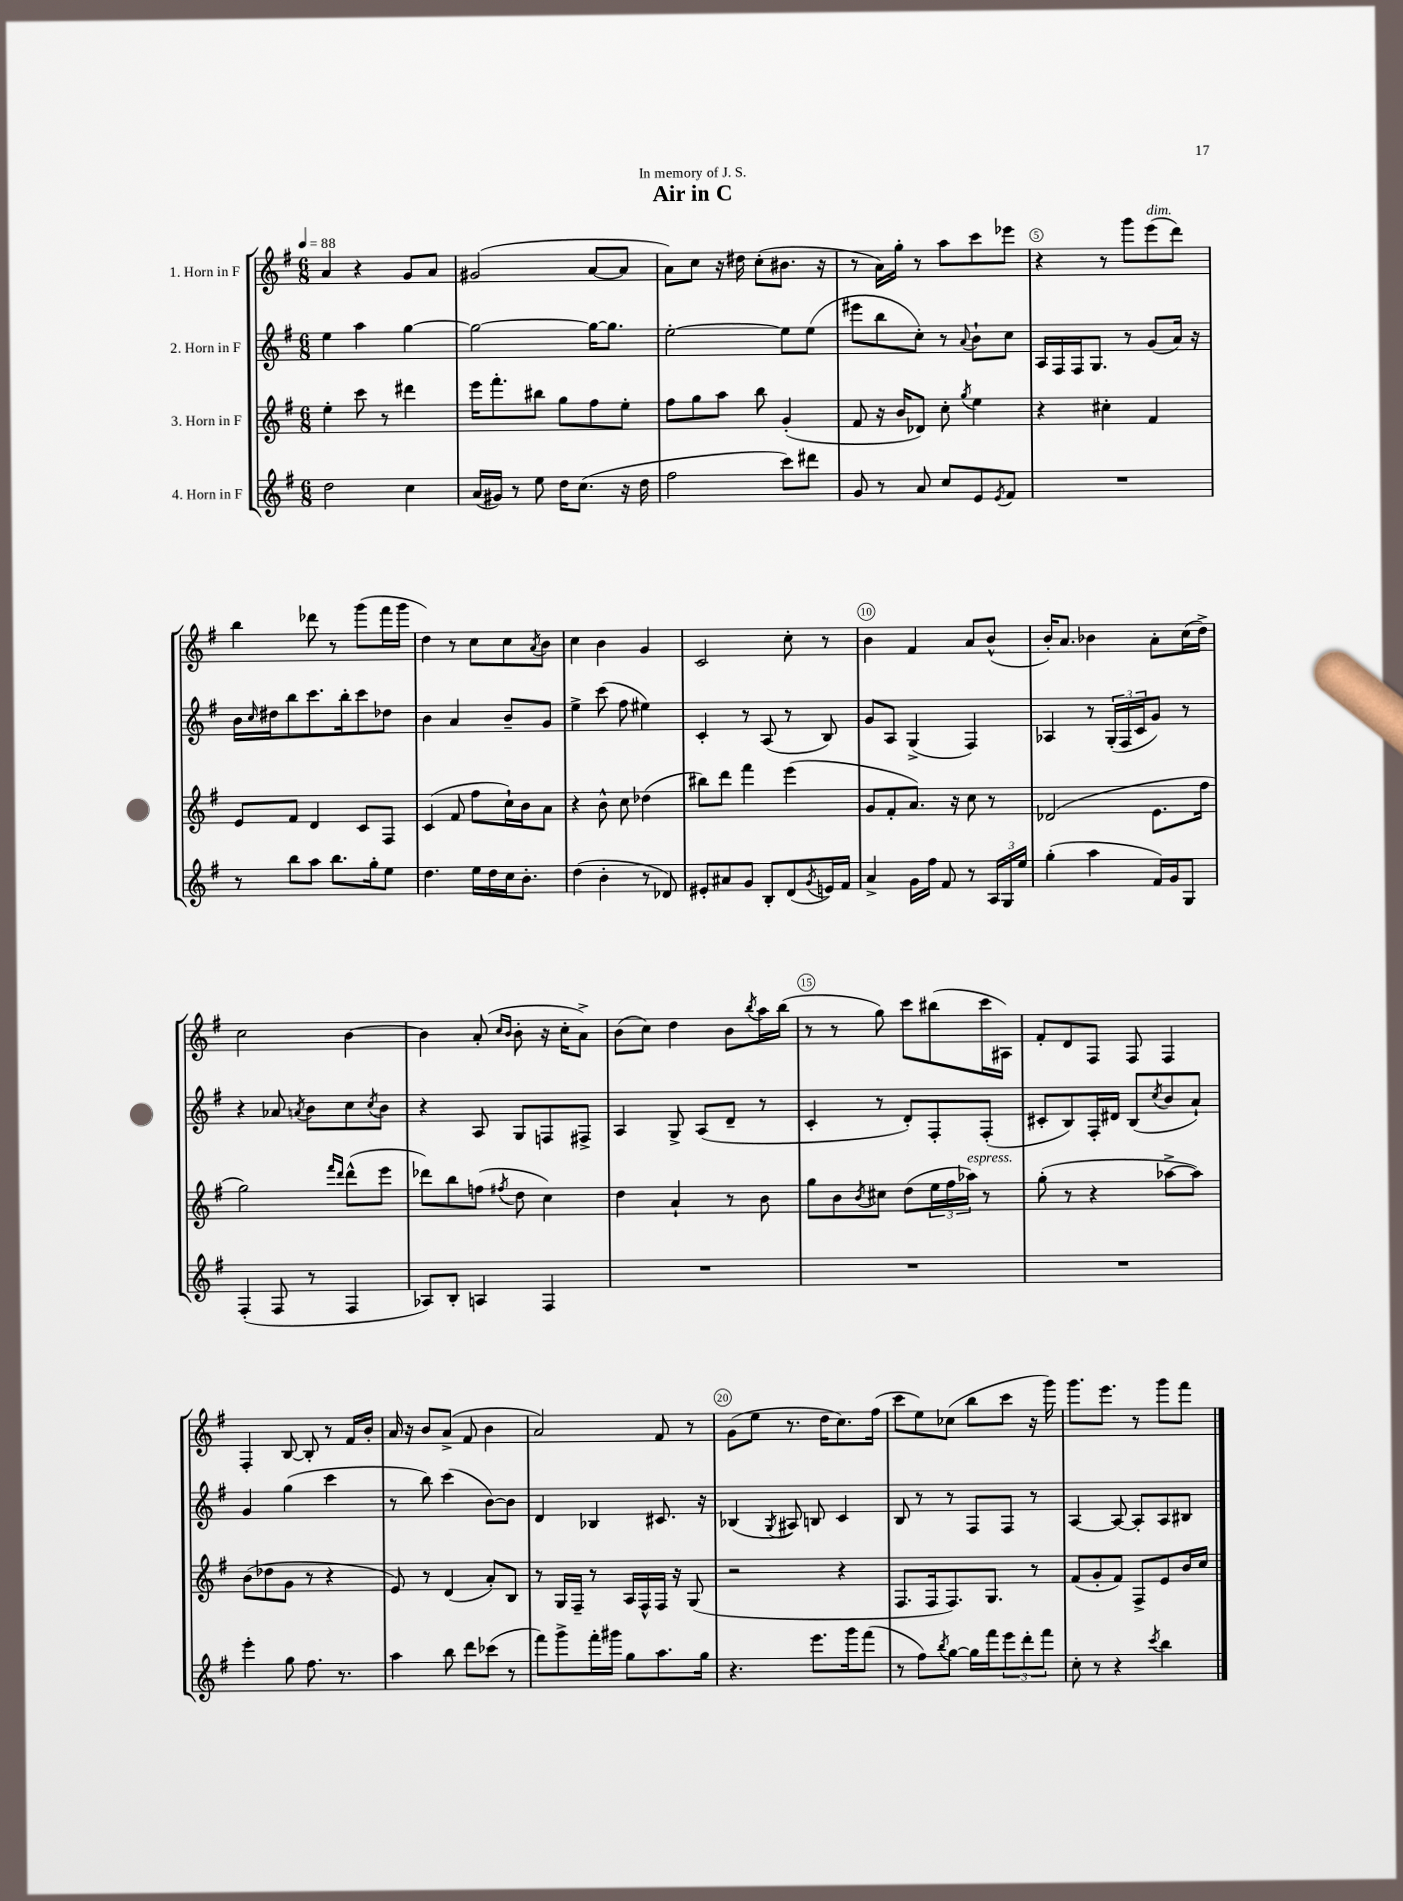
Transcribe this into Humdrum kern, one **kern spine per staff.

**kern	**kern	**kern	**kern
*part4	*part3	*part2	*part1
*staff4	*staff3	*staff2	*staff1
*I"4. Horn in F	*I"3. Horn in F	*I"2. Horn in F	*I"1. Horn in F
*clefG2	*clefG2	*clefG2	*clefG2
*k[f#]	*k[f#]	*k[f#]	*k[f#]
*M6/8	*M6/8	*M6/8	*M6/8
*MM88	*MM88	*MM88	*MM88
=1	=1	=1	=1
2dd\	4ee'\	4ee\	4a/
.	8ccc\	4aa\	4r
.	8r	.	.
4cc\	4ddd#X\	[4gg\	8g/L
.	.	.	8a/J
=2	=2	=2	=2
(16a/LL	16eee\KL	2gg\_	(2g#X/
16g#X/JJ)	8.fff#'\	.	.
8r	.	.	.
8ee\	8bb#X\J	.	.
16dd\KL	8gg\L	.	.
(8.cc\J	.	.	.
.	8ff#\	16gg\KL_	[8a/L
.	.	8.gg\J]	.
16r	8ee'\J	.	8a/J]
16dd\	.	.	.
=3	=3	=3	=3
2ff#\	8ff#\L	[2ee'\	8a\L)
.	8gg\	.	8cc\J
.	8aa\J	.	16r
.	.	.	16dd#X\
.	8bb\	.	(8cc'\L
8ccc\L)	(4g'/	8ee\L]	8.b#X\J
8ddd#X\J	.	(8ee\J	.
.	.	.	16r
=4	=4	=4	=4
8g/	8f#/	8eee#X\L	8r
8r	16r	8bb\	16a\LL)
.	16b/KL	.	16gg'\JJ
8a/	8d-X/J)	8cc'\J)	8r
8cc/L	8cc'\	8r	8aa\L
.	8qgg/	8qqa/	.
8e/	4ee\	8b`\L	8ccc\
8qe/	.	.	.
8f#/J	.	8cc\J	8eee-X\J
=5	=5	=5	=5
2.r	4r	16A/LL	4r
.	.	16F#/	.
.	.	16F#/J	.
.	.	8.G/J	.
.	4cc#X'\	.	8r
.	.	8r	8ggg\L
!	!	!	!LO:TX:a:i:t=dim.
.	4f#/	(8g/L	(8eee\
.	.	16a/Jk)	8ddd\J)
.	.	16r	.
!!LO:LB:g=z
=6	=6	=6	=6
8r	8e/L	16b\LL	4bb\
.	.	16qqcc/	.
.	.	16dd#X\J	.
8bb\L	8f#/J	8bb\	.
8aa\J	4d/	8.ccc\	8ddd-X\
8.bb\L	.	.	8r
.	.	16bb'\k	.
.	8c/L	8ccc\	(8ggg\L
16gg'\k	.	.	.
8ee\J	8F#/J	8dd-X\J	16fff#\L
.	.	.	16ggg\JJ
=7	=7	=7	=7
4.dd\	(4c/	4b\	4dd\)
.	8f#/	4a/	8r
16ee\LL	8ff#\L	.	8cc\L
16dd\	.	.	.
16cc\J	16cc`\L)	8b~/L	8cc\
8.b'\J	16b\J	.	.
.	.	.	8qa/
.	8a\J	8g/J	8b\J
=8	=8	=8	=8
(4dd\	4r	4ee^\	4cc\
4b'\	8b^^\	(8ccc\	4b\
.	8cc\	8ff#\	.
8r	(4dd-X\	4ee#X\)	4g/
8d-X/)	.	.	.
=9	=9	=9	=9
8e#X'/L	8bb#X\L)	4c'/	2c/
8a#X/	8ddd\J	.	.
8g/J	4fff#\	8r	.
8B'/L	.	(8A/	.
(8d/	(4eee\	8r	8cc'\
8qg/	.	.	.
16en/L)	.	8B/)	8r
16f#/JJ	.	.	.
=10	=10	=10	=10
4a^/	8g/L	8g/L	4b\
.	8f#'/	8A/J	.
16g\LL	8.a/J)	(4G^/	4f#/
16ff#\JJ	.	.	.
8f#/	.	.	.
.	16r	.	.
8r	8cc\	4F#/)	8a/L
24A/LL	8r	.	(8b^^/J
24G/	.	.	.
24ee/JJ	.	.	.
=11	=11	=11	=11
(4gg'\	(2d-X/	4A-X/	16b'/KL)
.	.	.	8.a/J
4aa\	.	8r	4b-X\
.	.	(24G'/LL	.
.	.	24F#/	.
.	.	24c/J	.
16f#/LL)	8.e\L	8g/J)	8a'\L
16g/J	.	.	.
8G/J	.	8r	(16cc\L
.	16ff#\Jk	.	16dd^\JJ)
!!LO:LB:g=z
=12	=12	=12	=12
(4F#'/	2gg\)	4r	2cc\
8F#/	.	8a-X/	.
.	.	8qan/	.
8r	.	8b\L	.
.	16qqfff#/LL	.	.
.	16qqddd/JJ	.	.
4F#/	(8ddd^^\L	8cc\	[4b\
.	.	8qcc/	.
.	8eee\J	8b\J	.
=13	=13	=13	=13
8A-X/L)	8ddd-X\L)	4r	4b\]
8B'/J	8bb\	.	.
4An/	(8ffn\J	8A/	(8a'/
.	.	.	16qqcc/LL
.	8qff#X/	.	16qqb/JJ
.	8dd\	8G/L	8b'\
4F#/	4cc\)	8Fn/	16r
.	.	.	16cc'\KL
.	.	8F#X^/J	8a^\J)
=14	=14	=14	=14
2.r	4dd\	4A/	(8b\L
.	.	.	8cc\J)
.	4a`/	8G^/	4dd\
.	.	(8A/L	.
.	8r	8d~/J	8b\L
.	.	.	8qbb/
.	8b\	8r	16aa\L
.	.	.	(16bb\JJ
=15	=15	=15	=15
2.r	8gg\L	4c'/	8r
.	8b\	.	8r
.	8qb/	.	.
.	8cc#X\J	8r	8gg\)
.	(8dd\L	8d'/L)	8ccc\L
.	24ee\L	8F#'/	(8bb#X\
.	24ff#\	.	.
!	!LO:TX:a:i:t=espress.	!	!
.	24aa-X\JJ)	.	.
.	8r	(8F#'/J	16ccc\L
.	.	.	16A#X\JJ)
=16	=16	=16	=16
2.r	(8gg'\	8c#X'/L	8f#'/L
.	8r	8B/)	8d/
.	4r	16F#'/L	8F#/J
.	.	16d#X/JJ	.
.	.	(8B/L	8F#/
.	.	8qcc/	.
.	[8aa-X^\L	8b/	4F#/
.	8aa-\J])	8a`/J)	.
!!LO:LB:g=z
=17	=17	=17	=17
4eee'\	(8b\L	4g/	4F#'/
.	8dd-X\	.	.
8gg\	8g\J	(4gg\	[8B/
8.ff#\	8r	.	8B'/]
.	4r	4ccc\	8r
8.r	.	.	.
.	.	.	16f#/LL
.	.	.	16b'/JJ
=18	=18	=18	=18
4aa\	8e/)	8r	16a/
.	.	.	16r
.	8r	8bb\)	8b/L
8bb\	(4d/	(4ccc\	(8a^/J
8ddd\L	.	.	8f#/
(8ccc-X\J	8a'/L)	[8b\L)	4b\
8r	8B/J	8b\J]	.
=19	=19	=19	=19
8fff#\L)	8r	4d/	2a/)
8ggg^\	16G/LL	.	.
.	16F#~/JJ	.	.
16fff#'\L	8r	4B-X/	.
16ggg#X\JJ	.	.	.
8gg\L	16A/LL	.	.
.	16F#^^/	.	.
8.aa\	16F#/JJ	8.c#X/	8f#/
.	16r	.	.
.	(8G/	.	8r
16gg\Jk	.	16r	.
=20	=20	=20	=20
4.r	2r	(4B-X/	(8g\L
.	.	.	8ee\J
.	.	8qG/	.
.	.	8A#X/)	8.r
8.eee\L	.	8Bn/	.
.	.	.	16dd\KL
.	4r	4c/	8.cc\)
16ggg\k	.	.	.
(8fff#\J	.	.	.
.	.	.	(16ff#\Jk
=21	=21	=21	=21
8r	8.F#/L	8B/	8ccc\L
8ff#\L)	.	8r	8ee\)
.	16F#/k	.	.
8qbb/	.	.	.
[8gg\J	8.F#/)	8r	(8cc-X\J
16gg\LL]	.	8F#/L	8bb\L
16fff#\J	8.G/J	.	.
12eee\	.	8F#/J	8ccc\J
12ddd'\	.	.	.
.	8r	8r	16r
12fff#\J	.	.	.
.	.	.	16ggg\)
=22	=22	=22	=22
8cc'\	(8f#/L	[4A/	8.ggg\L
8r	8g'/	.	.
.	.	.	8.eee\J
4r	8f#/J)	8A/_	.
.	8F#^/L	8A'/L]	8r
8qccc/	.	.	.
4bb\	8e/	8A/	8ggg\L
.	16b/L	8B#X/J	8fff#\J
.	16cc/JJ	.	.
==	==	==	==
*-	*-	*-	*-
